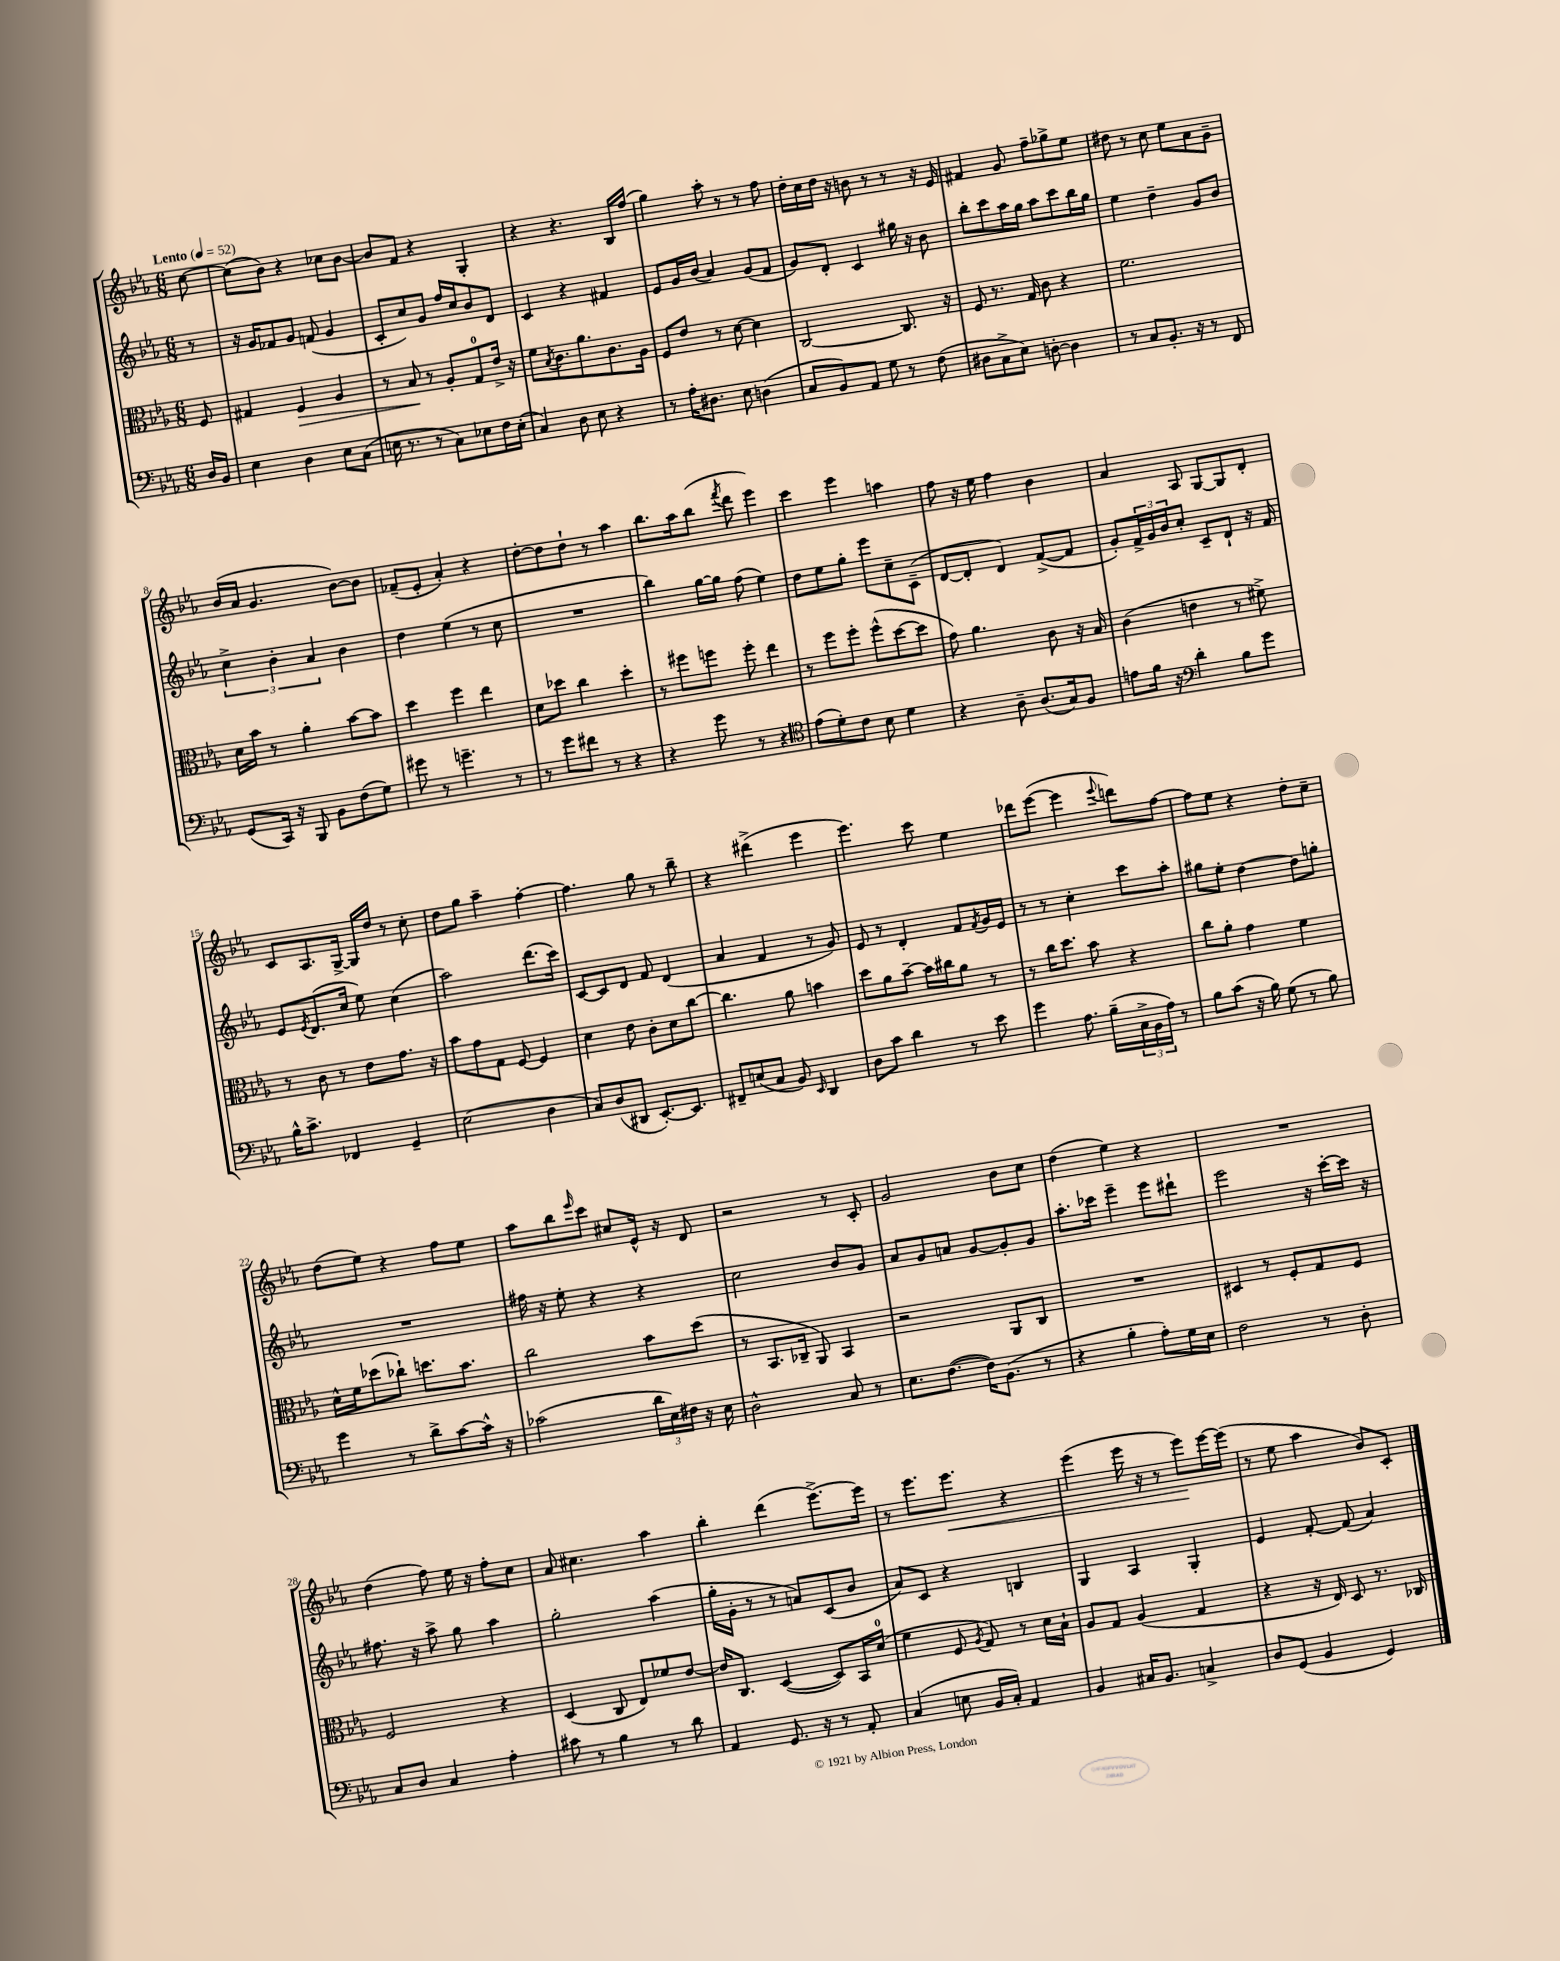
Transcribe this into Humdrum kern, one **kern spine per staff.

**kern	**kern	**kern	**kern
*staff4	*staff3	*staff2	*staff1
*clefF4	*clefC3	*clefG2	*clefG2
*k[b-e-a-]	*k[b-e-a-]	*k[b-e-a-]	*k[b-e-a-]
*M6/8	*M6/8	*M6/8	*M6/8
*MM52	*MM52	*MM52	*MM52
16D/LL	8F/	8r	[8cc\
16BB-/JJ	.	.	.
=	=	=	=
4E-\	4G#/	16r	(8cc\]L
.	.	16g/LK	.
.	.	8f-/	8b-\J)
4D\	4F/	8g/J	4r
.	.	(8f/	.
8E-\L	4A-/	4g/	8cc-\L
(8C\J	.	.	[8b-\J
=	=	=	=
16E\	8r	8c'/L	8b-/]L
8.r	.	.	.
.	8B-/	8cc/)	8f/J
8r	8r	8g/J	4r
8C\L)	8A-'/L	16ff/LL	.
.	.	16cc/J	.
8E-\	8G/	8b-/	4G'/
16F\L	16e-^/Jk	8d/J	.
(16E-'\JJ	16r	.	.
=	=	=	=
4C/)	8f\L	4c/	4r
.	8qB-/	.	.
.	8.c\	.	.
8D\	.	4r	4.r
.	8.a-\	.	.
8E-\	.	.	.
4r	8.c\	4f#/	.
.	.	.	16B-/LL
.	16A-\Jk	.	(16ff/JJ
=	=	=	=
8r	8F/L	8e-/L	4gg\)
16A-'\LK	8e-/J	16g/L	.
8.D#\J	.	(16b-/JJ	.
.	8r	4a-/)	8aa-'\
8E-\	[8d\	.	8r
(4D\	4d\]	(8g/L	8r
.	.	8f/J	8ff\
=	=	=	=
8C/L	[2C/	8g/L)	16dd'\LL
.	.	.	16cc\
8BB-/)	.	8d'/J	16dd\JJ
.	.	.	16r
8AA-/J	.	4c/	8b\
8G\	.	.	8r
8r	8.C/]	16gg#\	8r
.	.	16r	.
(8F\	.	8b-\	16r
.	16r	.	16e-/
=	=	=	=
8D#\L	8F/	8bb-'\L	4f#/
8C^\	8.r	8ccc\	.
8E-\J)	.	16aa-\L	8g/
.	16G/	16gg\JJ	.
[8D'\	8c\	8aa-\L	8ff~\L
4D\]	4r	8ccc\	8gg-^\
.	.	16bb-\L	8ee-\J
.	.	16gg\JJ	.
=	=	=	=
8r	2.f\	4ee-\	8dd#\
8C/L	.	.	8r
8.BB-'/J	.	4dd~\	8cc\
.	.	.	8ee-\L
16r	.	.	.
8r	.	8g/L	8a-\
8FF/	.	8b-/J	8g~\J
=	=	=	=
(8GG/L	16d\LL	6cc^\	(16b-/LL
.	16b-\JJ	.	16a-/JJ
16CC/Jk)	8r	.	4.g/
.	.	6b-'\	.
16r	.	.	.
8BBB-/	4a-'\	.	.
.	.	6a-/	.
8BB-\L	.	.	.
(8F\	[8b-\L	4b-\	[8b-\L)
8G\J)	8b-\]J	.	8b-\]J
=	=	=	=
8g#\	4dd\	4dd\	(8f-~/L
8r	.	.	8e-'/J
4.g~\	4ff\	(4ee-\	4a-'/)
.	4ee-\	8r	4r
8r	.	8cc\	.
=	=	=	=
8r	8d\L	2.r	[8dd'\L
8g\L	8dd-\J	.	8dd\]
8f#\J	4cc\	.	8dd`\J
8r	.	.	8r
4r	4dd-'\	.	4aa-\
=	=	=	=
4r	8r	4bb-\)	8.bb-\L
.	8ff#\L	.	.
.	.	.	16aa-\k
8g\	8ff\J	[16gg\LL	(8bb-\J
.	.	16gg\]JJ	.
.	.	.	8qfff/
8r	8ff'\	(8ff\	8ddd\
4r	4ee-\	4ee-\)	4eee-\)
=	=	=	=
*clefC4	*	*	*
(8e-\L	8r	8dd\L	4ccc\
8d'\)	8ff\L	8ee-\	.
8c\J	8ff'\J	8gg'\J	4eee-\
8B-\	(8ff^^\L	8eee-\L	.
4d\	[8dd\	8cc~\	4aa\
.	8dd\]J	(8c~\J	.
=	=	=	=
4r	8g\)	[8d/L	8ff\
.	4.a-\	8d'/]J	16r
.	.	.	16ee-\
8A-~\	.	4d/)	4ff\
(8.A-/L	.	.	.
.	8c\	([8f^/L	4b-\
16G/k)	.	.	.
8F/J	16r	8f/]J	.
.	16B-/	.	.
=	=	=	=
8e\L	(4c\	8g'/L)	4a-/
16f\Jk	.	24f^/L	.
.	.	24g/	.
16r	.	.	.
.	.	24b-/J	.
*clefF4	*	*	*
4d'\	4e\	8cc'/J	8A-/
.	.	8c~/L	[8G/L
8B-\L	8r	8d`/J	8G/]
8g\J	8f#^\)	16r	8d'/J
.	.	16f/	.
=	=	=	=
16B-^^\LK	8r	8e-/L	8c/L
8.c^\J	.	.	.
.	.	8qe-/	.
.	8c\	(8.d/	8.A-/
4FF-/	8r	.	.
.	.	16cc/Jk	[16G^/Jk
.	8e-\L	8ee-\)	16G/]LL
.	.	.	16dd/JJ
4GG~/	8.g\J	(4cc\	8r
.	.	.	8cc'\
.	16r	.	.
=	=	=	=
(2E-\	8b-\L	2aa-\)	8dd\L
.	8g\	.	8gg\J
.	8G\J	.	4aa-~\
.	[8F/	.	.
4D\	4F/]	(8.ddd\L	[4ff'\
.	.	16ccc\Jk)	.
=	=	=	=
8C/L)	4d\	[8c/L	4.ff\]
(8D/	.	8c/]	.
8DD#/J	8e-\	8d/J	.
[8.EE-'/L)	8c'\L	8f/	8gg\
.	8d\	(4d/	8r
8.EE-/]J	.	.	.
.	[8cc\J	.	8bb-~\
=	=	=	=
8FF#~/L	4.cc\]	4a-/	4r
(8E/	.	.	.
8C/J	.	4f/	(4ddd#^\
8BB-/)	8a-\	.	.
16qqEE-/	.	.	.
4DD/	4b\	8r	4eee-\
.	.	8g/)	.
=	=	=	=
8D\L	8dd\L	8e-/	4.eee-\)
8c\J	8a-\	8r	.
4d\	[8b-~\J	4d'/	.
.	16b-\]LL	.	8ccc\
.	16cc#\J	.	.
8r	8a-\J	8f/L	4ee-\
.	.	8qf/	.
8e-\	8r	16g/L	.
.	.	16e-/JJ	.
=	=	=	=
4g\	8r	8r	8ddd-\L
.	16cc\LK	8r	([8eee-\J
.	8.dd\J	.	.
8.A-\	.	4cc'\	4eee-\]
.	8b-\	.	.
(16B-~\LL	.	.	.
.	.	.	8qqeee-/
24C^\	4r	8ccc\L	8ddd\L)
24BB-\	.	.	.
24A-\JJ)	.	.	.
8r	.	8aa-'\J	[8ff\J
=	=	=	=
8B-\L	8cc\L	8gg#\L	8ff\]L
(8c\J	8a-'\J	8ee-'\J	8ee-\J
16r	4g\	[4dd\	4r
16B-\)	.	.	.
(8G\	.	.	.
8r	4f\	8dd\]L	8dd'\L
8B-\)	.	8gg'\J	8cc~\J
=	=	=	=
4g\	16d^^\LL	2.r	(8dd\L
.	16f\J	.	.
.	(8dd-\	.	8ee-\J)
8r	8cc-`\J)	.	4r
8d^\L	8.dd\L	.	.
[8c\	.	.	8ff\L
.	8.b-\J	.	.
16c^^\]Jk	.	.	8ee-\J
16r	.	.	.
=	=	=	=
(2c-\	2cc\	16ff#\	8aa-\L
.	.	16r	.
.	.	8ee-'\	8bb-\
.	.	.	16qqeee-/
.	.	4r	8ccc\J
.	.	.	8cc#/L
24d\LL	8b-\L	4r	16e-^^/Jk
24E-\)	.	.	.
.	.	.	16r
24F#\JJ	.	.	.
16r	(8dd\J	.	8d/
16E-\	.	.	.
=	=	=	=
2D^^\	8r	2cc\	2r
.	8.BB-/L	.	.
.	16C-~/Jk	.	.
.	8AA-/)	.	.
8C/	4BB-/	8b-/L	8r
8r	.	8g/J	8c'/
=	=	=	=
8.E-\L	2r	8a-/L	2g/
.	.	8g/	.
([8.F\J	.	.	.
.	.	8a/J	.
16F\]LK)	.	[8g/L	.
(8.BB-\J	.	.	.
.	8AA-/L	8g'/]	8b-\L
8r	8C/J	8g/J	8cc\J
=	=	=	=
4r	2.r	8.aa-'\L	(4dd\
.	.	16ccc-\Jk	.
4B-'\	.	4eee-~\	4ee-\)
8A-'\L)	.	8eee-\L	4r
16G\L	.	8ddd#`\J	.
16E-\JJ	.	.	.
=	=	=	=
2F\	4D#/	2eee-\	2.r
.	8r	.	.
.	8F'/L	.	.
8r	8G/	16r	.
.	.	[16ccc'\LL	.
8D'\	8F/J	16ccc\]JJ	.
.	.	16r	.
=	=	=	=
8C/L	2F/	8.ff#\	(4dd\
8D/J	.	.	.
.	.	16r	.
4C/	.	8aa-^\	8ff\)
.	.	8gg\	16ee-\
.	.	.	16r
4A-'\	4r	4aa-\	8ff'\L
.	.	.	8cc\J
=	=	=	=
8c#\	(4D/	2gg'\	8a-/
8r	.	.	4.cc#\
4B-\	8C/	.	.
.	8E-/L)	.	.
8r	8f-/	(4aa-\	4aa-\
8d\	[8e-/J	.	.
=	=	=	=
4AA-/	16e-/]LK	16gg'\LL	4bb-'\
.	8.C/J	16g'\JJ	.
.	.	8r	.
8.GG/	([4D/	8r	(4ddd\
.	.	8a/L)	.
16r	.	.	.
8r	8D/]L)	(8c/	[8.eee-^\L)
8AA-'/	16BB-/L	8b-/J	.
.	(16d/JJ	.	16eee-\]Jk
=	=	=	=
(4C/	4f\	8a-/L)	8r
.	.	8c/J	8.eee-\L
8E\	8F/	4r	.
.	.	.	8.eee-\J
.	8qA-/	.	.
16BB-/LL	8G/)	.	.
16C'/JJ)	.	.	.
4AA-/	8r	4B/	4r
.	16d\LL	.	.
.	16B-`\JJ	.	.
=	=	=	=
4BB-/	8A-/L	4G/	(4eee-\
.	8G/J	.	.
16C#/LK	(4A-/	4A-/	16eee-\
8.BB-/J	.	.	16r
.	.	.	8r
4C^/	4G/	4G'/	8eee-\L)
.	.	.	[16eee-\L
.	.	.	(16eee-\]JJ
=	=	=	=
8D/L	4r	4e-/	8r
(8GG/J	.	.	8ee-\
4BB-/	16r	[8f'/	4aa-\
.	16E-/)	.	.
.	8D/	(8f/]	.
4GG/)	8.r	4a-/)	8b-/L)
.	.	.	8c'/J
.	16C-/	.	.
==	==	==	==
*-	*-	*-	*-
